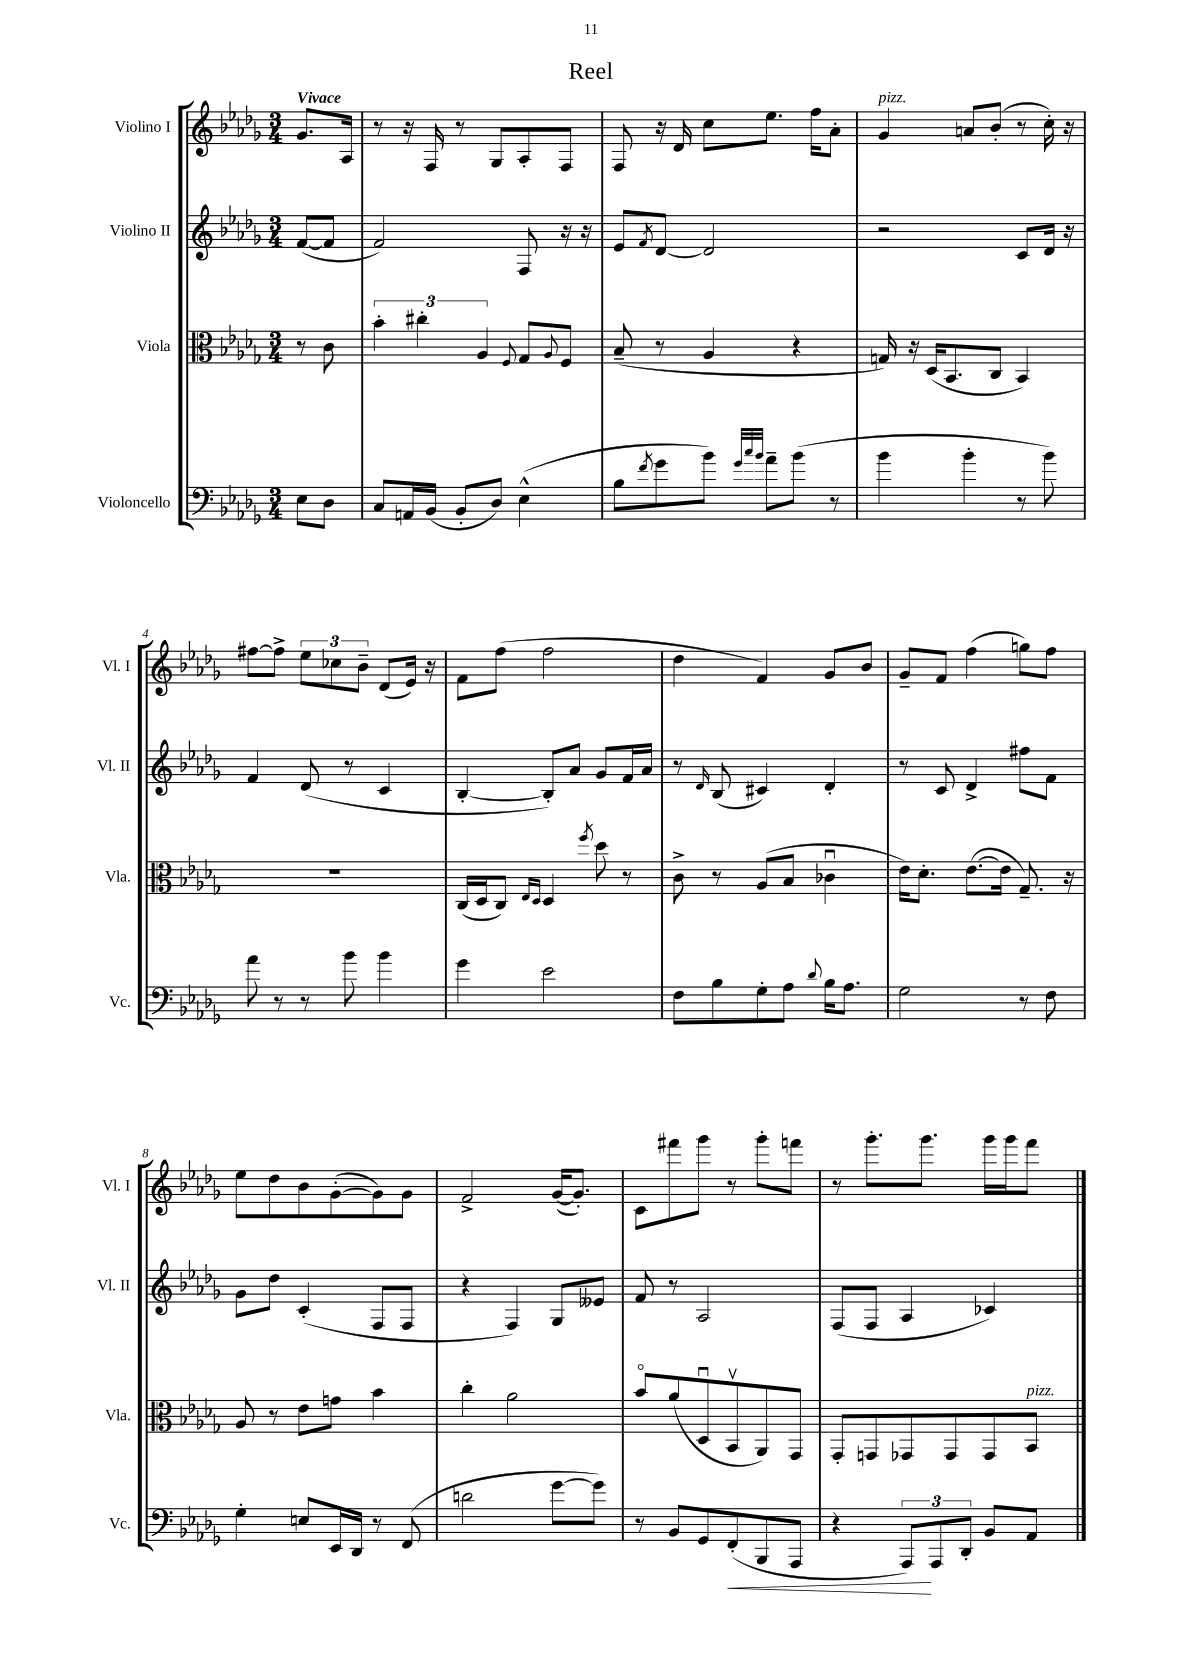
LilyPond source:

\header { title = "Reel" }
<<
\new StaffGroup <<
\new Staff = "s0" \with { instrumentName = "Violino I" shortInstrumentName = "Vl. I" } {
    \clef treble \key des \major \numericTimeSignature \time 3/4 \partial 4 \tempo "Vivace"
    ges'8. aes16 |
    r8 r16 f16 r8 ges8 aes8-. f8 |
    f8 r16 des'16 c''8 ees''8. f''16 aes'8-. |
    ges'4^\markup { \italic "pizz." } a'8 bes'8-.( r8 c''16-.) r16 |
    fis''8~ fis''8-> \tuplet 3/2 { ees''8 ces''8 bes'8-- } des'8( ees'16) r16 |
    f'8 f''8( f''2 |
    des''4 f'4) ges'8 bes'8 |
    ges'8-- f'8 f''4( g''8) f''8 |
    ees''8 des''8 bes'8 ges'8~-.( ges'8) ges'8 |
    f'2-> ges'16~( ges'8.-.) |
    c'8 fis'''8 ges'''8 r8 ges'''8-. f'''8 |
    r8 ges'''8.-. ges'''8. ges'''16 ges'''16 f'''8 \bar "|." |
}
\new Staff = "s1" \with { instrumentName = "Violino II" shortInstrumentName = "Vl. II" } {
    \clef treble \key des \major \numericTimeSignature \time 3/4 \partial 4
    f'8~( f'8 |
    f'2) f8 r16 r16 |
    ees'8 \acciaccatura { f'8 } des'8~ des'2 |
    r2 c'8 des'16 r16 |
    f'4 des'8( r8 c'4 |
    bes4~-. bes8-.) aes'8 ges'8 f'16 aes'16 |
    r8 \grace { des'16 } bes8( cis'4) des'4-. |
    r8 c'8 des'4-> fis''8 f'8 |
    ges'8 des''8 c'4-.( f8 f8 |
    r4 f4) ges8 eeses'8 |
    f'8 r8 aes2 |
    f8( f8 aes4 ces'4) \bar "|." |
}
\new Staff = "s2" \with { instrumentName = "Viola" shortInstrumentName = "Vla." } {
    \clef alto \key des \major \numericTimeSignature \time 3/4 \partial 4
    r8 c'8 |
    \tuplet 3/2 { bes'4-. cis''4-. aes4 } \appoggiatura { f8 } ges8 \appoggiatura { aes8 } f8 |
    bes8--( r8 aes4 r4 |
    g16) r16 des16( bes,8. c8 bes,4) |
    R2. |
    c16( des16 c8) \grace { ees16 des16 } des4 \acciaccatura { f''8 } des''8 r8 |
    c'8-> r8 aes8( bes8 ces'4\downbow |
    ees'16) des'8.-. ees'8.~( ees'16 ges8.--) r16 |
    aes8 r8 ees'8 g'8 bes'4 |
    c''4-. aes'2 |
    bes'8\flageolet aes'8( des8\downbow bes,8\upbow aes,8) ges,8 |
    ges,8-. g,8 ges,8 ges,8 ges,8 bes,8^\markup { \italic "pizz." } \bar "|." |
}
\new Staff = "s3" \with { instrumentName = "Violoncello" shortInstrumentName = "Vc." } {
    \clef bass \key des \major \numericTimeSignature \time 3/4 \partial 4
    ees8 des8 |
    c8 a,16 bes,16( bes,8-. des8) ees4-^( |
    bes8 \acciaccatura { f'8 } ges'8 bes'8) \grace { ges'32 c''32 bes'32 } aes'8-- bes'8( r8 |
    bes'4 bes'4-. r8 bes'8) |
    aes'8 r8 r8 bes'8 bes'4 |
    ges'4 ees'2 |
    f8 bes8 ges8-. aes8 \appoggiatura { des'8 } bes16 aes8. |
    ges2 r8 f8 |
    ges4-. e8 ees,16 des,16 r8 f,8( |
    d'2 ges'8~ ges'8) |
    r8 bes,8 ges,8 f,8-.\<( bes,,8 aes,,8 |
    r4 \tuplet 3/2 { aes,,8\!) aes,,8 des,8-. } bes,8 aes,8 \bar "|." |
}
>>
>>
